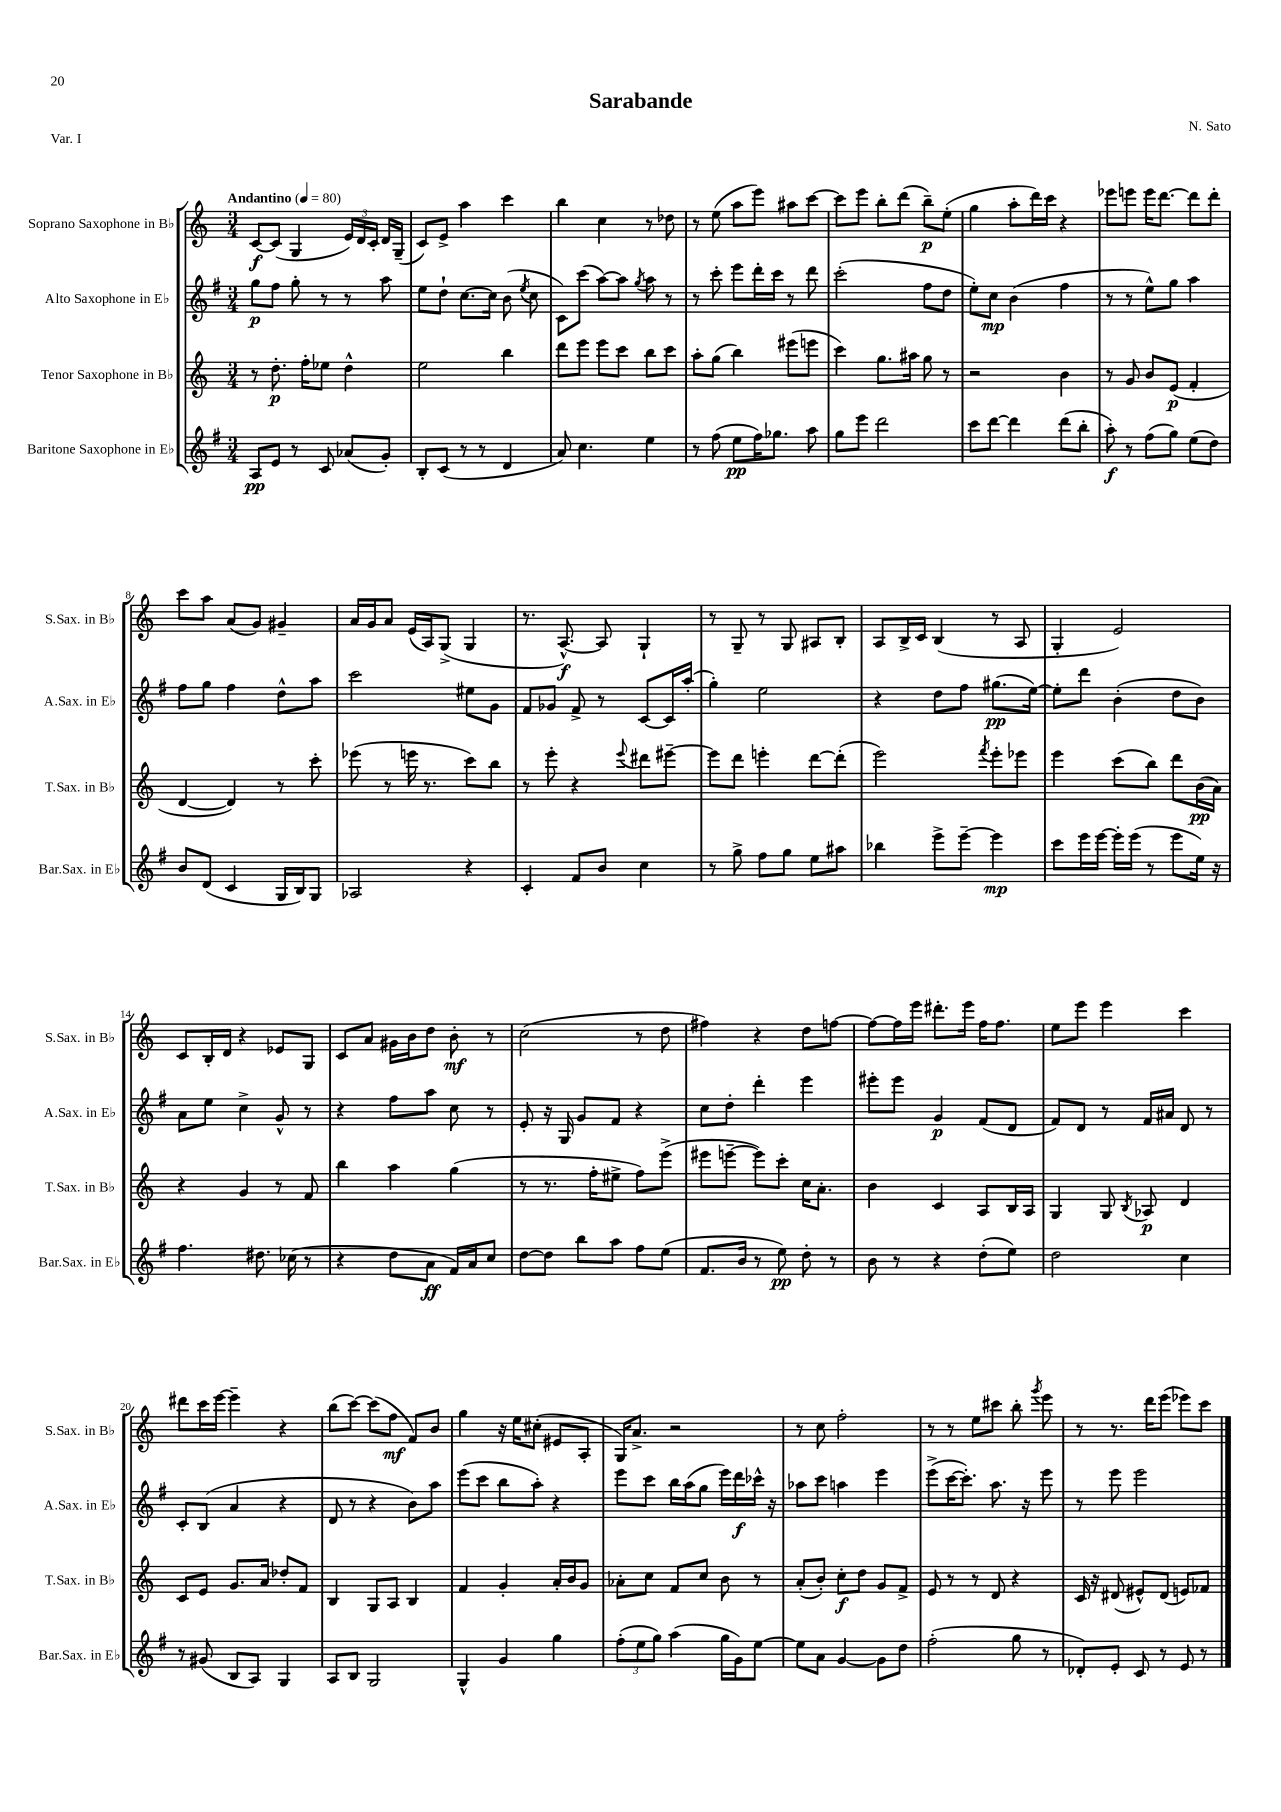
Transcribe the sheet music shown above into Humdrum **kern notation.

**kern	**kern	**kern	**kern
*staff4	*staff3	*staff2	*staff1
*clefG2	*clefG2	*clefG2	*clefG2
*k[f#]	*k[]	*k[f#]	*k[]
*M3/4	*M3/4	*M3/4	*M3/4
*MM80	*MM80	*MM80	*MM80
8A/L	8r	8gg\L	[8c/L
8e/J	8.dd'\	8ff#\J	(8c/]J
8r	.	8gg'\	4G/
.	16ff'\LK	.	.
8c/	8ee-\J	8r	.
(8a-/L	4dd^^\	8r	24e/LL)
.	.	.	24d/
.	.	.	24c'/JJ
8g'/J)	.	8aa\	16d/LL
.	.	.	(16G~/JJ
=	=	=	=
8B'/L	2ee\	8ee\L	8c/L)
(8c/J	.	8dd`\J	8e^/J
8r	.	[8.cc\L	4aa\
8r	.	.	.
.	.	16cc\]Jk	.
4d/	4bb\	(8b\	4ccc\
.	.	8qee/	.
.	.	8cc\	.
=	=	=	=
8a/)	8ddd\L	8c\L)	4bb\
4.cc\	8eee\J	(8ccc\J	.
.	8eee\L	[8aa\L)	4cc\
.	8ccc\J	8aa\]J	.
.	.	8qgg/	.
4ee\	8bb\L	8aa\	8r
.	8ccc\J	8r	8dd-\
=	=	=	=
8r	8aa'\L	8r	8r
(8ff#\	(8gg\J	8ccc'\	(8ee\
8ee\L	4bb\)	8eee\L	8aa\L
16ff#\K)	.	16ddd'\L	8eee\J)
8.gg-\J	.	16ccc\JJ	.
.	(8eee#\L	8r	8aa#\L
8aa\	8eee\J	8ddd\	[8ccc\J
=	=	=	=
8gg\L	4ccc\)	(2ccc'\	8ccc\]L
8eee\J	.	.	8eee\J
2ddd\	8.gg\L	.	8bb'\L
.	.	.	(8ddd\J
.	16aa#\Jk	.	.
.	8gg\	8ff#\L	8bb~\L)
.	8r	8dd\J	(8ee'\J
=	=	=	=
8ccc\L	2r	8ee'\L)	4gg\
[8ddd\J	.	8cc\J	.
4ddd\]	.	(4b\	8aa'\L
.	.	.	16ddd\L)
.	.	.	16ccc\JJ
(8ddd\L	4b\	4ff#\	4r
8bb'\J	.	.	.
=	=	=	=
8aa'\)	8r	8r	8eee-\L
8r	8g/	8r	8eee\J
(8ff#\L	8b/L	8ee^^\L)	16eee\LK
.	.	.	[8.ddd\J
8gg\J)	(8e/J	8gg\J	.
(8ee\L	4f'/	4aa\	8ddd\]L
8dd\J)	.	.	8ddd'\J
=	=	=	=
8b/L	[4d/	8ff#\L	8ccc\L
(8d/J	.	8gg\J	8aa\J
4c/	4d/])	4ff#\	(8a/L
.	.	.	8g/J)
16G/LL	8r	8dd^^\L	4g#~/
16B/J)	.	.	.
8G/J	8ccc'\	8aa\J	.
=	=	=	=
2A-/	(8eee-\	2ccc\	16a/LL
.	.	.	16g/J
.	8r	.	8a/J
.	16eee\	.	(16e/LL
.	8.r	.	16A/J)
.	.	.	(8G^/J
4r	8ccc\L)	8ee#\L	4G/
.	8bb\J	8g\J	.
=	=	=	=
4c'/	8r	8f#/L	8.r
.	8eee'\	8g-/J	.
.	.	.	[8.A^^/)
8f#/L	4r	8f#^/	.
8b/J	.	8r	8A/]
.	8qqeee/	.	.
4cc\	8ddd#\L	[8c/L	4G`/
.	[8eee#~\J	16c/]L	.
.	.	(16aa'/JJ	.
=	=	=	=
8r	8eee#\]L	4gg'\)	8r
8gg^\	8ddd\J	.	8G~/
8ff#\L	4eee'\	2ee\	8r
8gg\J	.	.	8G/
8ee\L	[8ddd\L	.	8A#/L
8aa#\J	(8ddd'\]J	.	8B'/J
=	=	=	=
4bb-\	2eee\)	4r	8A/L
.	.	.	16B^/L
.	.	.	16c/JJ
8eee^\L	.	8dd\L	(4B/
[8eee~\J	.	8ff#\J	.
.	8qfff/	.	.
4eee\]	8eee'\L	(8.gg#\L	8r
.	8eee-\J	.	8A/
.	.	[16ee\Jk)	.
=	=	=	=
8ccc\L	4eee\	8ee'\]L	4G'/
16eee\L	.	8ddd\J	.
[16eee\JJ	.	.	.
16eee'\]LL	(8ccc\L	(4b'\	2e/)
(16eee\JJ	.	.	.
8r	8bb\J)	.	.
8eee\L	8ddd\L	8dd\L	.
16ee\Jk)	(16b\L	8b\J)	.
16r	16a\JJ)	.	.
=	=	=	=
4.ff#\	4r	8a\L	8c/L
.	.	8ee\J	16B'/L
.	.	.	16d/JJ
.	4g/	4cc^\	4r
8.dd#\	.	.	.
.	8r	8g^^/	8e-/L
(16cc-\	.	.	.
8r	8f/	8r	8G/J
=	=	=	=
4r	4bb\	4r	8c/L
.	.	.	8a/J
8dd\L	4aa\	8ff#\L	16g#\LL
.	.	.	16b\J
8a\J	.	8aa\J	8dd\J
16f#/LL)	(4gg\	8cc\	8b'\
16a/J	.	.	.
8cc/J	.	8r	8r
=	=	=	=
[8dd\L	8r	8e'/	(2cc\
8dd\]J	8.r	16r	.
.	.	16G/	.
8bb\L	.	8g/L	.
.	16ff'\LK	.	.
8aa\J	8ee#^\J	8f#/J	.
8ff#\L	8ff\L)	4r	8r
(8ee\J	(8eee^\J	.	8dd\
=	=	=	=
8.f#/L	8eee#\L	8cc\L	4ff#\)
.	[8eee~\J	8dd'\J	.
16b/Jk	.	.	.
8r	8eee\]L)	4ddd'\	4r
8ee\)	8ccc'\J	.	.
8dd'\	16cc\LK	4eee\	8dd\L
.	8.a'\J	.	.
8r	.	.	[8ff\J
=	=	=	=
8b\	4b\	8eee#'\L	8ff\_L
8r	.	8eee#\J	16ff\]L
.	.	.	16eee\JJ
4r	4c/	4g/	8.ddd#'\L
.	.	.	16eee\Jk
(8dd'\L	8A/L	(8f#/L	16ff\LK
.	.	.	8.ff\J
8ee\J)	16B/L	8d/J	.
.	16A/JJ	.	.
=	=	=	=
2dd\	4G/	8f#/L)	8ee\L
.	.	8d/J	8eee\J
.	8G/	8r	4eee\
.	8qB/	.	.
.	8A-/	16f#/LL	.
.	.	16a#/JJ	.
4cc\	4d/	8d/	4ccc\
.	.	8r	.
=	=	=	=
8r	8c/L	8c'/L	8ddd#\L
(8g#/	8e/J	(8B/J	16ccc\L
.	.	.	[16eee\JJ
8B/L	8.g/L	4a/	4eee~\]
8A/J)	.	.	.
.	16a/Jk	.	.
4G/	8dd-'/L	4r	4r
.	8f/J	.	.
=	=	=	=
8A/L	4B/	8d/	(8bb\L
8B/J	.	8r	[8ccc\J)
2G/	8G/L	4r	(8ccc\]L
.	8A/J	.	8ff\J
.	4B/	8b\L)	8f/L)
.	.	8aa\J	8b/J
=	=	=	=
4G^^/	4f/	(8eee\L	4gg\
.	.	8ccc\J	.
4g/	4g'/	8bb\L	16r
.	.	.	16ee\LK
.	.	8aa'\J)	(8cc#'\J
4gg\	16a'/LL	4r	8e#/L
.	16b/J	.	.
.	8g/J	.	8A'/J
=	=	=	=
(12ff#'\L	8a-'\L	8eee\L	16G/LK)
.	.	.	8.a^/J
12ee\	.	.	.
.	8cc\J	8ccc\J	.
12gg\J)	.	.	.
(4aa\	8f/L	16bb\LL	2r
.	.	(16aa\J	.
.	8cc/J	8gg\J	.
16gg\LL	8b\	16eee\LL)	.
16g\J)	.	16ddd\	.
[8ee\J	8r	16ccc-^^\JJ	.
.	.	16r	.
=	=	=	=
8ee\]L	(8a'/L	8aa-\L	8r
8a\J	8b'/J)	8ccc\J	8cc\
[4g/	8cc'\L	4aa\	2ff'\
.	8dd\J	.	.
8g\]L	8g/L	4eee\	.
8dd\J	8f^/J	.	.
=	=	=	=
(2ff#'\	8e/	(8eee^\L	8r
.	8r	[16ccc\K	8r
.	.	8.ccc'\]J)	.
.	8r	.	8ee\L
.	8d/	8.aa\	8ccc#\J
8gg\	4r	.	8bb'\
.	.	16r	.
.	.	.	8qggg/
8r	.	8eee\	8eee\
=	=	=	=
8d-'/L)	16c/	8r	8r
.	16r	.	.
8e'/J	(8d#/	8eee\	8.r
8c/	8e#^^/L)	2eee\	.
.	.	.	16ddd\LK
8r	(8d#/J	.	(8eee\J
8e/	8e/L)	.	8eee-\L)
8r	8f-/J	.	8ccc\J
==	==	==	==
*-	*-	*-	*-
